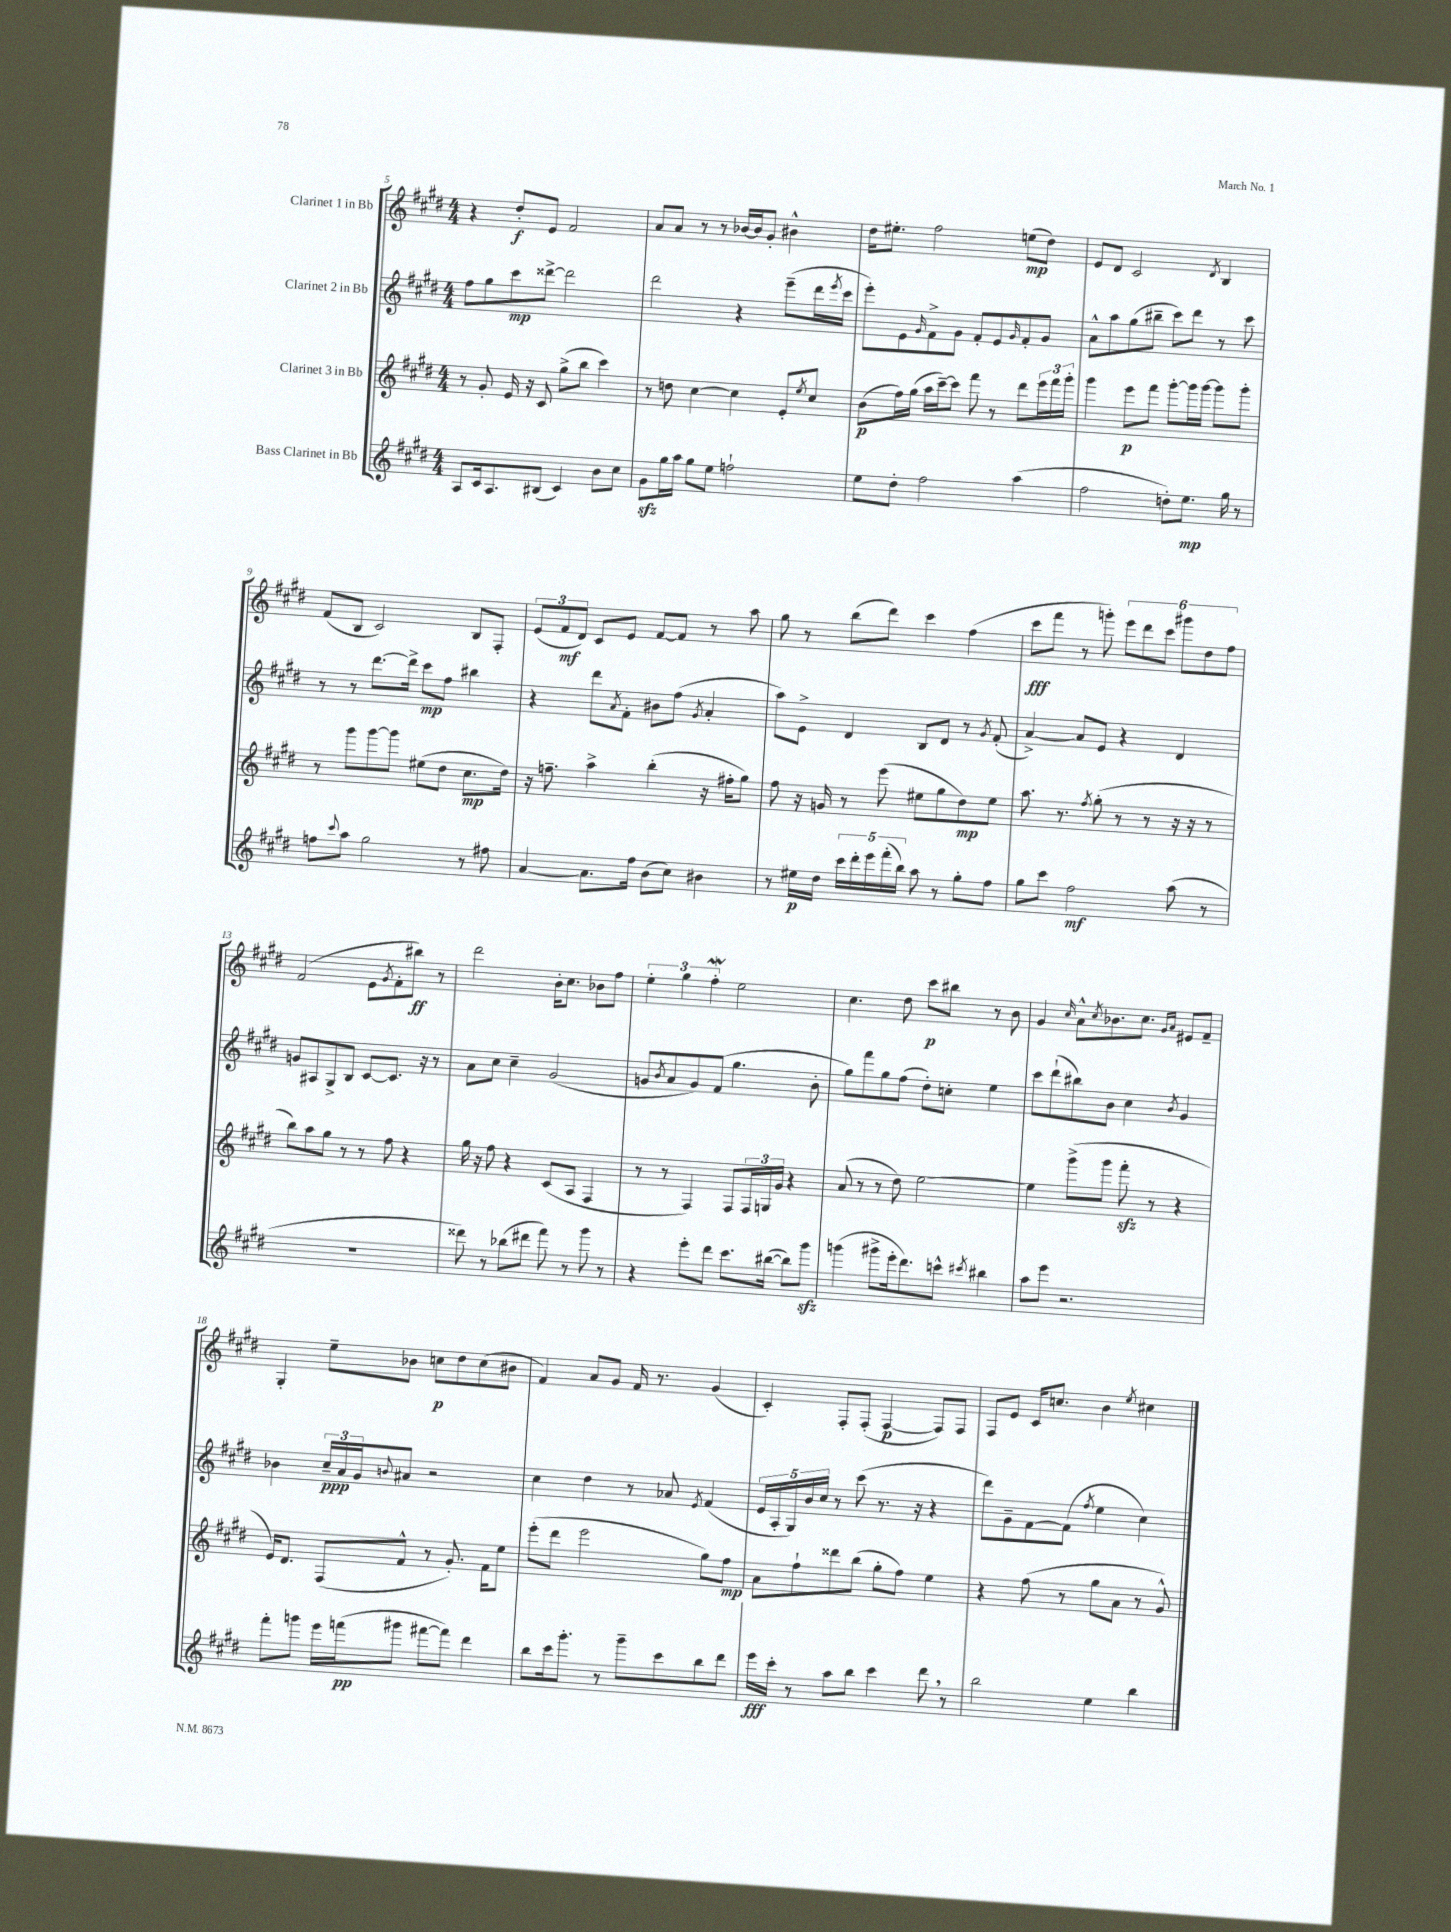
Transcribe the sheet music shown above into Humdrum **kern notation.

**kern	**kern	**kern	**kern
*staff4	*staff3	*staff2	*staff1
*clefG2	*clefG2	*clefG2	*clefG2
*k[f#c#g#d#]	*k[f#c#g#d#]	*k[f#c#g#d#]	*k[f#c#g#d#]
*M4/4	*M4/4	*M4/4	*M4/4
8A	8r	8ff#	4r
16c#	8g#'	8gg#	.
8.A	.	.	.
.	16e	8ccc#	8dd#'
.	16r	.	.
(8B#	8c#	[8ddd##^	8e
4c#)	(8gg#^	2ddd##]	2f#
.	8bb	.	.
8b	4ccc#)	.	.
8cc#	.	.	.
=	=	=	=
8g#	8r	2ddd#	8a
16gg#	8dd	.	8a
16aa	.	.	.
8gg#	[4cc#	.	8r
8ee	.	.	8r
2ff`	4cc#]	4r	[16b-
.	.	.	16b-]
.	.	.	8g#'
.	8e'	(8eee~	4b#^^
.	8qee	.	.
.	8cc#	16ddd#	.
.	.	8qeee	.
.	.	16ccc#	.
=	=	=	=
8ee	(8b	8eee')	16dd#
.	.	.	8.ee#'
8dd#'	16ff#)	8e	.
.	(16gg#	.	.
.	.	16qqg#	.
2ff#	16aa	8f#^	2ff#
.	[16ccc#~)	.	.
.	8ccc#]	8g#	.
.	8fff#	8f#'	.
.	8r	8e	.
.	.	16qqg#	.
(4aa	8ddd#	8f#'	(8ee
.	24eee	8g#	8dd#)
.	24fff#	.	.
.	24ggg#'	.	.
=	=	=	=
2ff#	4ggg#	8a^^	8e
.	.	8aa	8d#
.	8eee	(8gg#	2c#
.	8fff#	8bb#~	.
8dd')	[8ggg#'	8ccc#)	.
8.ee	16ggg#]	8ddd#	.
.	[16ggg#	.	.
.	.	.	8qd#
.	8ggg#]	8r	4B
16gg#	.	.	.
8r	8ggg#'	8ccc#	.
=	=	=	=
8ff	8r	8r	(8f#
8qqccc#	.	.	.
8aa	8ggg#	8r	8B
2gg#	[8ggg#	[8.ddd#	2c#)
.	8ggg#]	.	.
.	.	16ddd#^]	.
.	(8ee#	8ccc#	.
.	8dd#	8ff#	.
8r	8.cc#	4bb#	8B
8ff#	.	.	8F#'
.	16dd#)	.	.
=	=	=	=
[4a	16r	4r	(12e
.	8.ff~	.	.
.	.	.	12f#
.	.	.	12d#)
8.a]	4aa^	8ddd#	8c#
.	.	8qa	.
.	.	8f#'	8e
16ff#	.	.	.
(8b	(4bb'	8b#	[8f#
8cc#)	.	(8ff#	8f#]
.	.	8qg#	.
4b#	16r	4a'	8r
.	16ff#'	.	.
.	8gg#)	.	8aa
=	=	=	=
8r	8ff#	8aa)	8gg#
16ee#	16r	8e^	8r
16dd#	16g	.	.
20ccc#	8r	4d#	(8bb
20ddd#'	.	.	.
20eee	.	.	.
.	(8eee	.	8ddd#)
(20fff#'	.	.	.
20bb)	.	.	.
8aa	8ee#	8B	4ccc#
8r	8gg#	8d#	.
8gg#'	8dd#)	8r	(4ff#
.	.	8qg#	.
8ff#	8ee#	(8f#'	.
=	=	=	=
8gg#	8.aa	[4a^)	8ccc#
8ccc#	.	.	8fff#
.	8.r	.	.
2ff#	.	8a]	8r
.	8qff#	.	.
.	(8gg#'	8e	8ggg')
.	8r	4r	12eee
.	.	.	12ddd#
.	8r	.	.
.	.	.	12ccc#
(8aa	16r	4d#	12ggg#
.	16r	.	.
.	.	.	12dd#
8r	8r	.	.
.	.	.	12ff#
=	=	=	=
1r	8bb)	8g	(2f#
.	8aa	8A#	.
.	8gg#	8G#^	.
.	8r	8B	.
.	8r	[8c#	8e
.	.	.	8qg#
.	8ff#	8.c#]	8f#'
.	4r	.	8bb#)
.	.	16r	.
.	.	8r	8r
=	=	=	=
8ddd##)	16gg#	8a	2ddd#
.	16r	.	.
8r	8ff#	8cc#	.
(8bb-	4r	4cc#~	.
8ddd#	.	.	.
8fff#)	(8c#	(2g#	16b'
.	.	.	8.cc#
8r	8A	.	.
8ggg#	4F#	.	8b-
8r	.	.	8ff#
=	=	=	=
4r	8r	8g	6ee'
.	.	8qb	.
.	8r	8a	.
.	.	.	6gg#
8eee'	4F#)	8g)	.
.	.	.	6ff#'
8ddd#	.	(8f#	.
8.ccc#	8F#	4.gg#	2ee
.	24F#	.	.
.	24G	.	.
([16bb#	.	.	.
.	24g#	.	.
8bb#])	4r	.	.
8ggg#	.	8b'	.
=	=	=	=
(4ggg	(8a	8gg#)	4.cc#
.	8r	8fff#	.
8ggg#^	8r	8gg#	.
16eee'	8dd#)	(8ff#	8dd#
8.ddd#)	.	.	.
.	[2ee	8dd#')	8ccc#
8ccc^^	.	8cc'	8bb#
8qccc#	.	.	.
4bb#	.	4ee	8r
.	.	.	8b
=	=	=	=
8aa	4ee]	8ccc#	4g#
8eee	.	(8ddd#`	.
.	.	.	16qqcc#
2.r	(8ggg#^	8bb#)	8a^^
.	.	.	8qcc#
.	8ggg#	8b	8.b-
.	8fff#'	4cc#	.
.	.	.	8.cc#
.	8r	.	.
.	.	.	16qqg#
.	.	8qb	16qqa
.	4r	4g#	8e#
.	.	.	8f#~
=	=	=	=
8fff#'	16e)	4b-	4G#'
.	8.d#	.	.
8ggg	.	.	.
16eee	(8F#	24cc#~	8ee~
.	.	24a	.
(16fff	.	.	.
.	.	24g#	.
.	.	8qqb	.
8ggg#	8f#^^	8a#	8b-
[8fff#	8r	2r	8cc
8fff#])	8.g#')	.	8dd#
4ddd#	.	.	(8cc
.	16f#	.	.
.	8ee	.	8b#
=	=	=	=
8bb	(8eee'	4cc#	4f#)
16ccc#	8ddd#	.	.
8.ggg#'	.	.	.
.	2eee	4dd#	8a
8r	.	.	8g#
8ggg#~	.	8r	16f#
.	.	.	8.r
8ccc#	.	8a-	.
.	.	8qe	.
8bb	8gg#)	(4f#	(4g#
8ddd#	8ff#	.	.
=	=	=	=
16eee	8a	20e	4c#')
.	.	20A'	.
16ccc#'	.	.	.
.	.	20G#)	.
8r	8ff#`	.	.
.	.	20b	.
.	.	20cc#	.
8aa	8ddd##	8r	8F#'
8bb	(8bb	(8ccc#	(8F#'
4ccc#	8gg#'	8.r	[4F#
.	8ff#)	.	.
.	.	16r	.
8ddd#	4ee	4r	8F#])
8r	.	.	8F#
=	=	=	=
2bb	4r	8ddd#)	8F#
.	.	8g#~	8e
.	(8ff#	[8f#	16c#
.	.	.	8.cc
.	8r	(8f#]	.
.	.	8qff#	.
4ee	8gg#	4ee	4b
.	8a	.	.
.	.	.	8qee
4bb	8r	4cc#)	4cc#
.	8g#^^)	.	.
==	==	==	==
*-	*-	*-	*-
